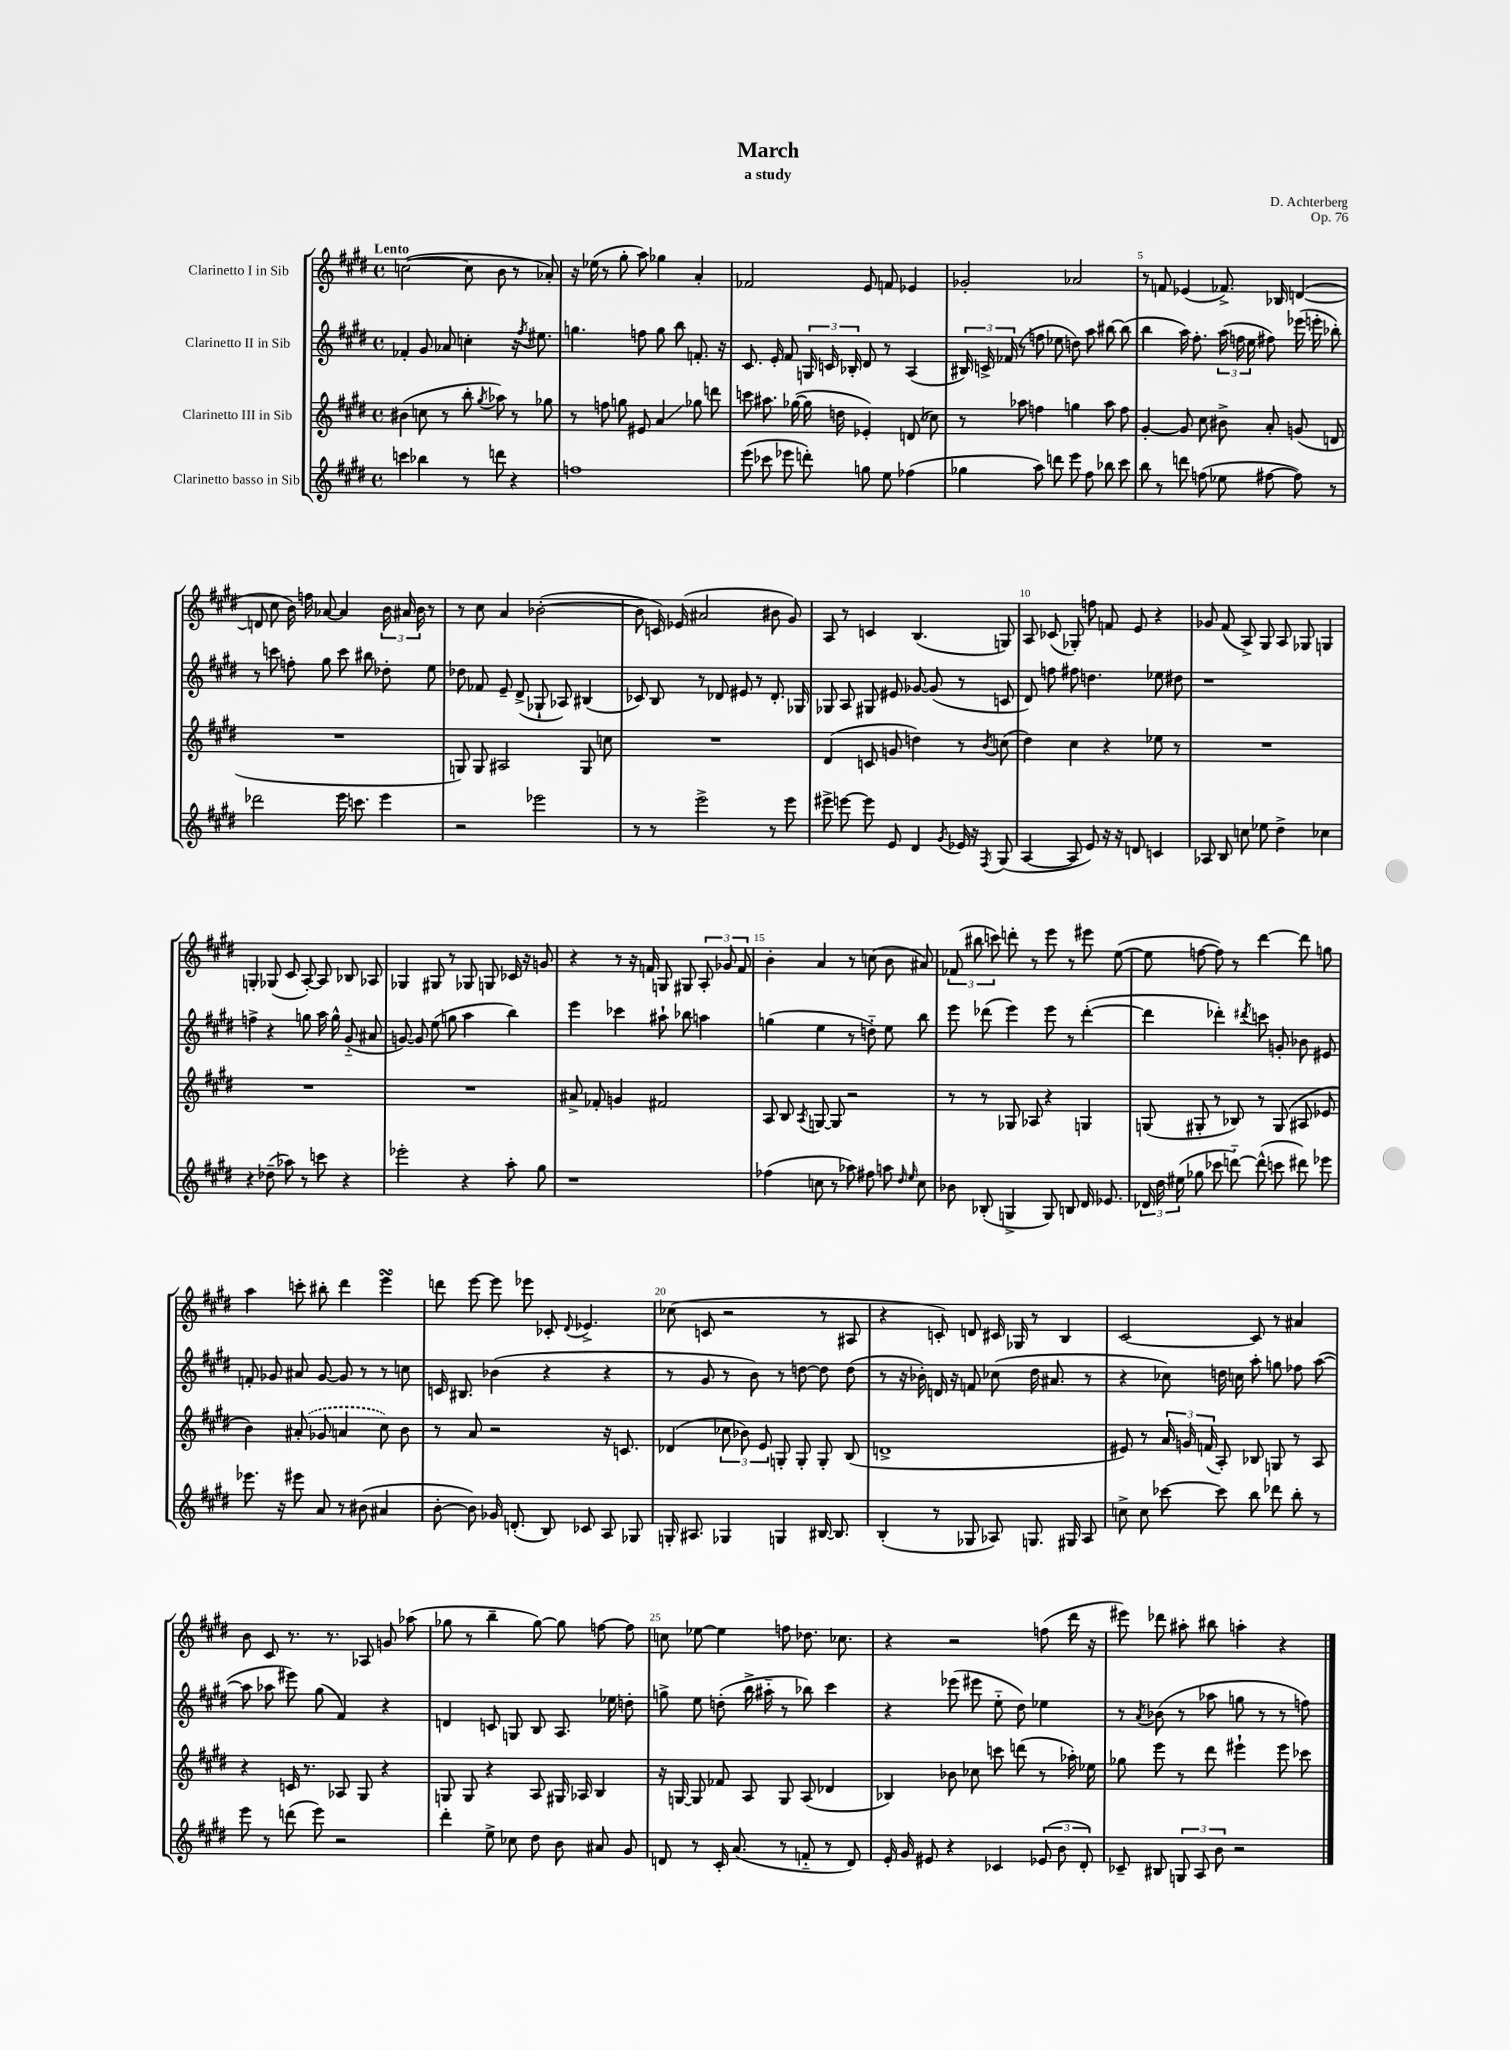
\header { title = "March" composer = "D. Achterberg" subtitle = "a study" opus = "Op. 76" }
<<
\new StaffGroup <<
\new Staff = "s0" \with { instrumentName = "Clarinetto I in Sib" } {
    \clef treble \key e \major \defaultTimeSignature \time 4/4 \tempo "Lento"
    \autoBeamOff c''2~( c''8 b'8 r8 aes'8-.) |
    r16 ees''16( r8 gis''8-. a''8) ges''4 a'4-. |
    fes'2 e'8 f'8 ees'4 |
    ges'2-. aes'2 |
    r8 f'8 ees'4( fes'8.->) bes16 d'4~( |
    d'8 cis''8 b'16) f''16 aes'8~ aes'4 \tuplet 3/2 { b'16 ais'16 b'16 } r8 |
    r8 cis''8 a'4 bes'2~-.( |
    bes'8 c'16) ees'16( ais'2 bis'8 gis'8) |
    a8 r8 c'4 b4.( g8) |
    a8 ces'8( ges8-.) f''8 f'8 e'8 r4 |
    ges'8 fis'8( a8->) gis8 a8 ges8 g4 |
    g4-. ges8( cis'8 a8~-.) a8 bes8 aes8 |
    ges4 gis8 r8 ges8 g8 ces'16 r16 g'8 |
    r4 r8 r16 f'16 g8 gis8 \tuplet 3/2 { a8-. ges'8 f'8 } |
    b'4-. a'4 r8 c''8( b'8 ais'8) |
    \tuplet 3/2 { fes'8( bis''8 c'''8) } d'''8-. r8 e'''8 r8 eis'''8 e''8~( |
    e''8 f''8~ f''8) r8 dis'''4~ dis'''8 g''8 |
    a''4 c'''8-. bis''8-. dis'''4 e'''4\turn |
    d'''8 e'''8~ e'''8 ees'''8 ces'8-. \appoggiatura { dis'8 } ees'4.-> |
    ces''8( c'8 r2 r8 ais8 |
    r4 c'8-.) d'8 cis'16 ges16 r8 b4 |
    cis'2~ cis'8 r8 ais'4 |
    b'8 cis'8 r8. r8. aes8 g'8 aes''8( |
    ges''8 r8 b''4-- ges''8~) ges''8 f''8~ f''8 |
    c''8 ees''8~ ees''4 f''8 des''8. ces''8. |
    r4 r2 f''8( dis'''16 r16 |
    eis'''8) des'''8 ais''8-. bis''8 a''4-. r4 \bar "|." |
}
\new Staff = "s1" \with { instrumentName = "Clarinetto II in Sib" } {
    \clef treble \key e \major \defaultTimeSignature \time 4/4
    \autoBeamOff fes'4-. gis'8 aes'8 c''4-. r16 \acciaccatura { fis''8 } eis''8. |
    g''4. f''8 g''8 b''8 f'8.-. r16 |
    cis'8. e'16-. fis'8 \tuplet 3/2 { g16 c'16 bes16-. } dis'8 r8 a4( |
    \tuplet 3/2 { bis16) c'16-> fes'16( } r8 f''8 ees''8 d''8) a''8 bis''8~ bis''8( |
    b''4 a''16) fis''8.-. \tuplet 3/2 { a''16( f''16 e''16 } fis''8) ees'''16( e'''16-. bes''8-.) |
    r8 c'''8 f''8-. gis''8 c'''8 bis''8 des''8-. e''8 |
    des''8 fes'8 e'8-- dis'8->( ges8-! aes8) bis4( |
    ces'8) b8 r8 des'8 eis'8 r8 des'8.-. ges16 |
    ges8 a8 gis8 eis'8 ges'8~ ges'8( r8 c'8 |
    dis'8) f''8 fis''8 d''4. ees''8 dis''8 |
    r1 |
    f''4-> r4 g''8 a''16 g''16-^ gis'8-_( ais'8 |
    g'8~) g'8 e''8( g''8 a''4 b''4) |
    e'''4 ces'''4 ais''8-! bes''8 a''4 |
    g''4( e''4 r8 d''8-_) e''8 b''8 |
    e'''8 des'''8( e'''4) e'''8 r8 des'''4~-.( |
    des'''4 des'''4-.) \acciaccatura { dis'''8 } c'''8 g'8-. bes'8 eis'8 |
    f'8-. ges'8 ais'8 ges'8~ ges'8 r8 r8 c''8 |
    c'16 bis8. bes'4( r4 r4 |
    r8 gis'8 r8 b'8) r8 d''8~ d''8 d''8( |
    r8 r16 bes'16-.) d'16 r16 f'8 ces''8( dis''16 ais'8. r8 |
    r4 ces''8) d''16 c''16 a''8-. g''8 fes''8 a''8~( |
    a''8 aes''8 eis'''8) gis''8( fis'4) r4 |
    d'4 c'8 g8 b8 a8. ees''16 d''8-. |
    g''8-> e''8 d''8-.( b''16-> ais''16-_ r8 bes''8) cis'''4 |
    r4 ees'''8( eis'''8 e''8-_ dis''8) ees''4 |
    r8 \acciaccatura { a'8 } bes'8( r8 aes''8 g''8 r8 r8 f''8) \bar "|." |
}
\new Staff = "s2" \with { instrumentName = "Clarinetto III in Sib" } {
    \clef treble \key e \major \defaultTimeSignature \time 4/4
    \autoBeamOff bis'4( c''8 r8 b''8-. \acciaccatura { gis''8 } aes''8) r8 ges''8 |
    r8 f''8 g''8 eis'8 a'4\glissando ges''8 d'''8 |
    c'''8 ais''8. ges''16~( ges''16 d''16 ees'4-.) d'8( ces''8) |
    r8 aes''8 f''4 g''4 aes''8 f''8 |
    gis'4~-. gis'8 cis''8 bis'8-> a'8-. g'8( d'8 |
    R1 |
    g8) g8 ais2 g8 c''8 |
    R1 |
    dis'4( c'8 g'8 d''4) r8 \acciaccatura { b'8 } c''8( |
    dis''4) cis''4 r4 ees''8 r8 |
    R1 |
    R1 |
    R1 |
    ais'8-> fes'8-. g'4 fis'2 |
    a8 b8 \acciaccatura { a8 } g8~ g8 r2 |
    r8 r8 ges8 aes8 r4 g4 |
    g8( gis8-. r8 bes8) r8 gis8( ais8 ees'8 |
    b'4) \once \slurDashed ais'8-.( ges'8 a'4 cis''8) b'8 |
    r8 a'8 r2 r16 c'8. |
    des'4( \tuplet 3/2 { ces''8 bes'8) e'8 } g8-. g8-. g8-. b8( |
    d'1-> |
    eis'8) r8 \tuplet 3/2 { a'16 g'16 f'16( } a8-.) bes8 g8 r8 a8 |
    r4 c'16 r8. aes8 gis8 r4 |
    g8 g8 r4 a8 gis16 aes16 b4 |
    r16 g16~ g8 fes'8 a8 g8 a8( des'4 |
    bes4) bes'8 ces''8 c'''8 d'''8( r8 aes''16-.) ees''16 |
    ges''8 e'''8 r8 dis'''8 eis'''4-! eis'''8 ces'''8 \bar "|." |
}
\new Staff = "s3" \with { instrumentName = "Clarinetto basso in Sib" } {
    \clef treble \key e \major \defaultTimeSignature \time 4/4
    \autoBeamOff c'''4 bes''4 r8 d'''8 r4 |
    f''1 |
    e'''8( ces'''8 ees'''8 d'''8-.) g''8 e''8 fes''4( |
    ges''4 a''8) d'''8 e'''8 fis''8 bes''8 cis'''8 |
    b''8 r8 d'''8 f''8( ees''8 fis''8~ fis''8) r8 |
    des'''2 e'''16 c'''8. e'''4 |
    r2 ees'''2 |
    r8 r8 e'''2-> r8 e'''8 |
    eis'''8-> e'''8~ e'''8 e'8 dis'4 \acciaccatura { gis'8 } ees'16 r16 \acciaccatura { fis8 } gis8( |
    a4~ a8 e'8) r16 r16 d'8 c'4 |
    aes8 b8 c''8 ees''8 dis''4-> ces''4 |
    r4 des''8--( aes''8) r8 c'''8 r4 |
    ees'''2-. r4 a''8-. gis''8 |
    r1 |
    fes''4( c''8 r8 aes''8) fis''8 a''8 \grace { dis''16 e''16 } c''8 |
    bes'8 bes8-.( g4-> g8) b8 dis'16 ees'8. |
    \tuplet 3/2 { des'16 dis''16 eis''16( } ges''8 ces'''8 d'''8~-_) d'''8-^( c'''8 dis'''8) ees'''8 |
    ees'''8. r16 eis'''8 a'8 r8 bis'8( ais'4 |
    b'8~-. b'8) ges'16 d'8.-.( b8) ces'8 a8 ges8 |
    g16-. ais8. ges4 g4 bis16~ bis8. |
    b4-.( r8 ges8 aes8) g8. gis16 aes8 |
    c''8-> c''8 ces'''8~ ces'''8 b''8 des'''8 b''8-. r8 |
    e'''8 r8 d'''8( e'''8) r2 |
    dis'''4-. e''8-> ces''8 dis''8 b'8 ais'8 gis'8 |
    d'8 r8 cis'16-. a'8.( r8 f'8-_ r8 d'8) |
    e'16-. gis'16 eis'8 r4 ces'4 \tuplet 3/2 { ees'8( b'8 dis'8-.) } |
    ces'8-- bis8 \tuplet 3/2 { g8 a8 b'8 } r2 \bar "|." |
}
>>
>>
\layout { \context { \Score \override BarNumber.break-visibility = ##(#f #t #t) barNumberVisibility = #(every-nth-bar-number-visible 5) } }
